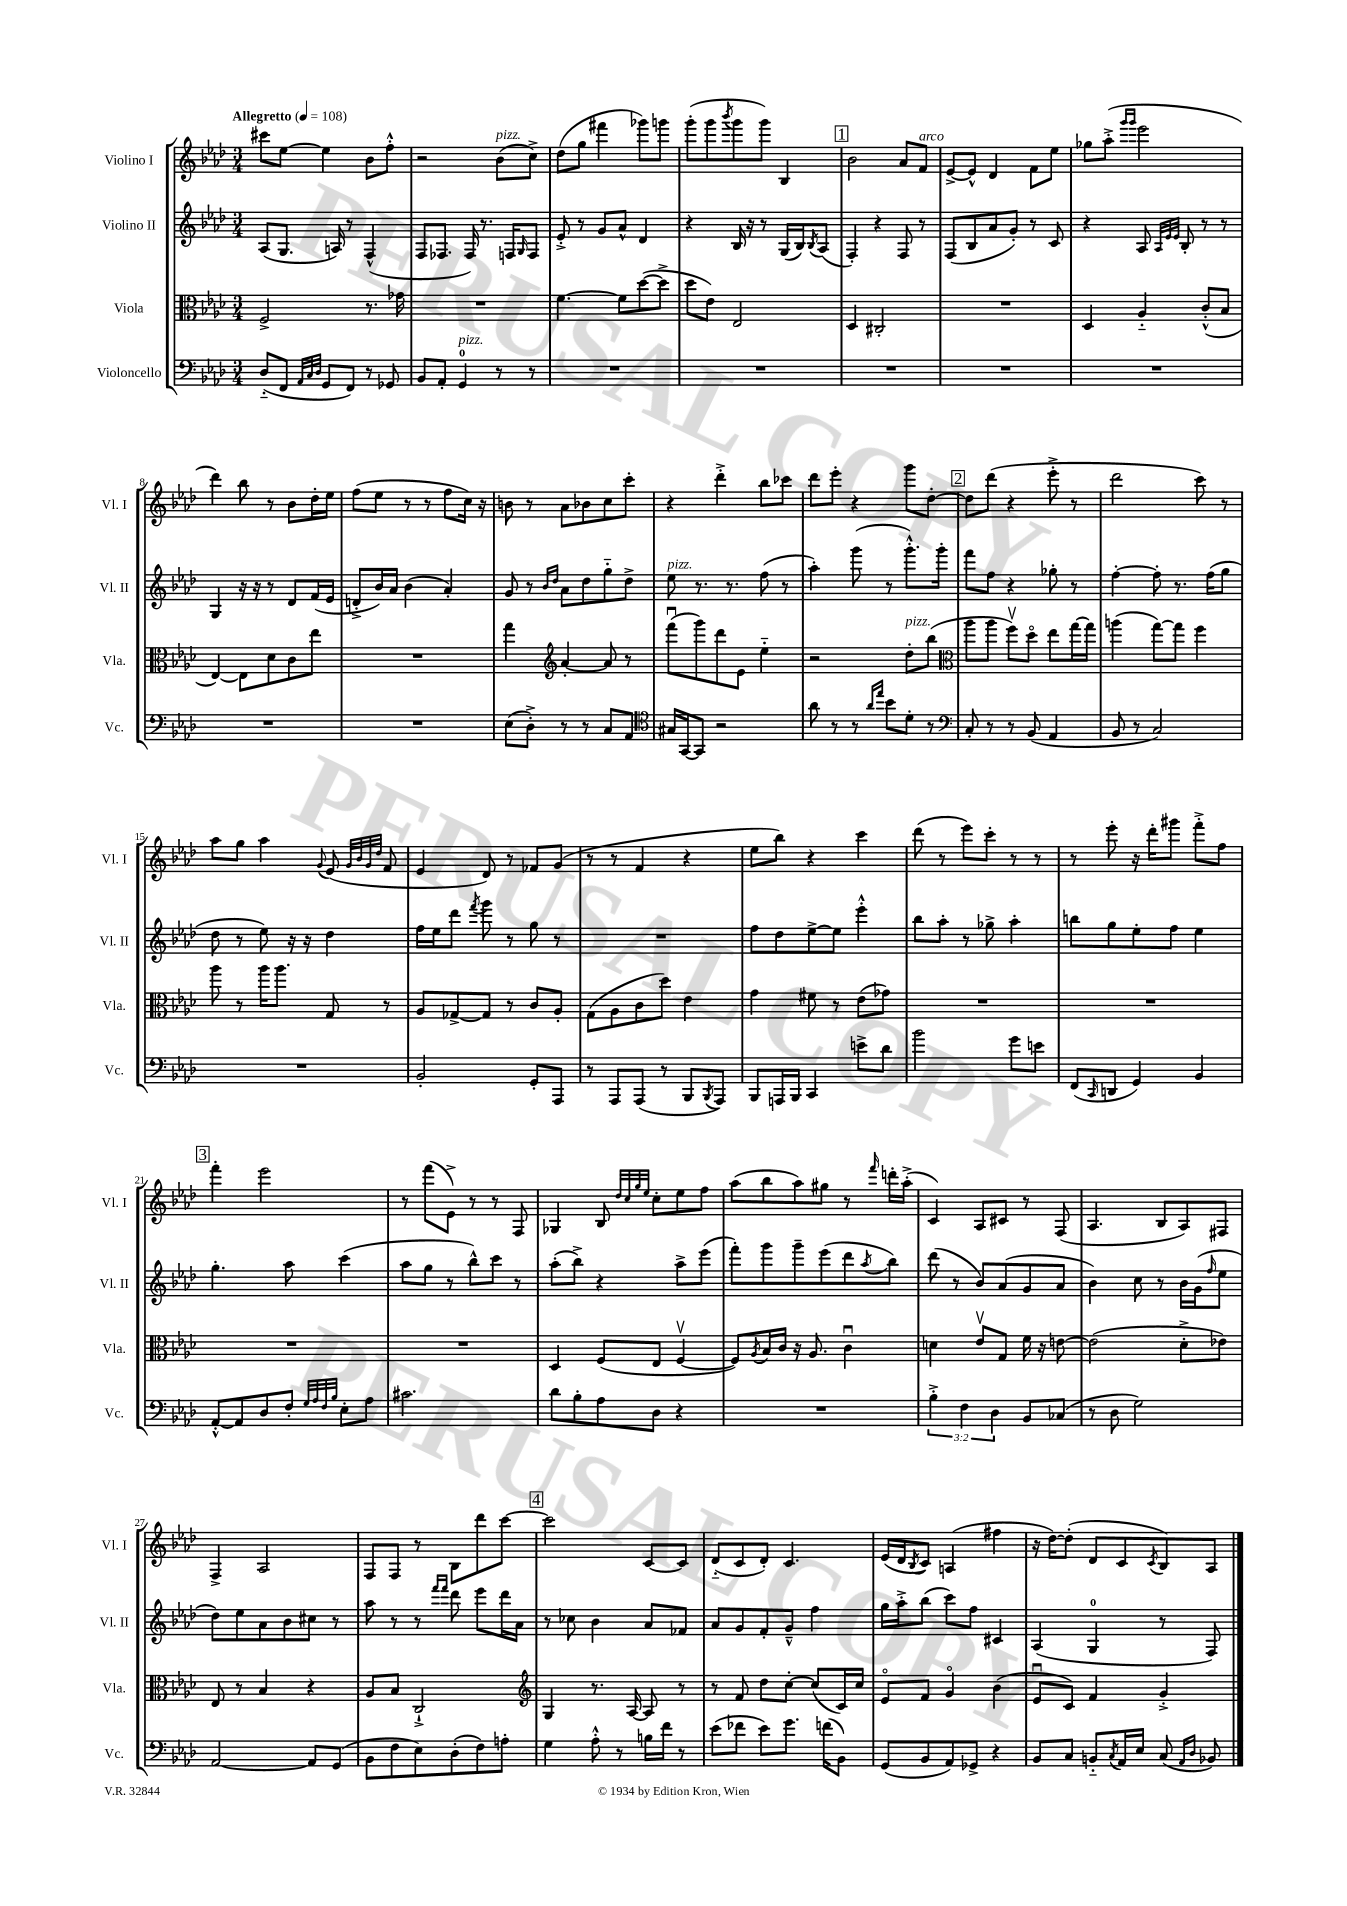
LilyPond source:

<<
\new StaffGroup <<
\new Staff = "s0" \with { instrumentName = "Violino I" shortInstrumentName = "Vl. I" } {
    \clef treble \key aes \major \numericTimeSignature \time 3/4 \tempo "Allegretto" 4 = 108
    cis'''8 ees''8~ ees''4 bes'8 f''8-.-^ |
    r2 bes'8^\markup { \italic "pizz." }( c''8->) |
    des''8( g''8 fis'''4 ges'''8) g'''8 |
    g'''8-.( g'''8 \acciaccatura { bes'''8 } g'''8 g'''8) bes4 |
    \mark \markup { \box "1" } bes'2 aes'8 f'8^\markup { \italic "arco" } |
    ees'8~-> ees'8-^ des'4 f'8 ees''8 |
    ges''8 aes''8-.->( \grace { g'''16 g'''16 } ees'''2 |
    des'''4) bes''8 r8 bes'8 des''16-. ees''16 |
    f''8( ees''8 r8 r8 f''8 c''16) r16 |
    b'8 r8 aes'8 bes'8 c''8 c'''8-. |
    r4 des'''4-.-> bes''8 ces'''8 |
    des'''8 ees'''8-. r4 g'''8 des''8~-. |
    \mark \markup { \box "2" } des''8 des'''8( r4 ees'''8-.-> r8 |
    des'''2 c'''8) r8 |
    aes''8 g''8 aes''4 \appoggiatura { g'8 } ees'8( \grace { g'32 bes'32 g'32 des''32 } f'8 |
    ees'4 des'8) r8 fes'8 g'8( |
    r8 r8 f'4 r4 |
    ees''8 bes''8) r4 c'''4 |
    des'''8( r8 ees'''8) c'''8-. r8 r8 |
    r8 ees'''8-. r16 des'''16-. gis'''8 f'''8-.-> f''8 |
    \mark \markup { \box "3" } f'''4-. ees'''2 |
    r8 f'''8( ees'8->) r8 r8 f8 |
    ges4 bes8 \grace { des''32 c''32 g''32 ees''32 } c''8-. ees''8 f''8 |
    aes''8( bes''8 aes''8) gis''8 r8 \grace { f'''16 } d'''16-. aes''16-.->( |
    c'4) aes8 cis'8 r8 f8( |
    aes4. bes8 aes8) fis8 |
    f4-> aes2 |
    f8 f8 r8 bes8 des'''8 c'''8~ |
    \mark \markup { \box "4" } c'''2 c'8~ c'8 |
    des'8-_( c'8 des'8-.) c'4. |
    ees'16( des'16 \acciaccatura { bes8 } c'8) a4( fis''4 |
    r16 des''16~) des''8-.( des'8 c'8 \acciaccatura { c'8 } bes8) aes8 \bar "|." |
}
\new Staff = "s1" \with { instrumentName = "Violino II" shortInstrumentName = "Vl. II" } {
    \clef treble \key aes \major \numericTimeSignature \time 3/4
    aes8( g8. a16) r8 f4-^( |
    f8 fes8. fes16) r8. f16 \grace { g16 } f8 |
    ees'8-.-> r8 g'8 aes'8-^ des'4 |
    r4 bes16 r16 r8 g16( bes16) \acciaccatura { bes8 } aes8( |
    \mark \markup { \box "1" } f4-.) r4 f8 r8 |
    f8( bes8 aes'8 g'8-.) r8 c'8 |
    r4 aes8 \grace { aes32 ees'32 ees'32 } bes8-. r8 r8 |
    g4 r16 r16 r8 des'8 f'16( ees'16 |
    d'8-.-> bes'16) aes'16 bes'4( aes'4-.) |
    g'8 r8 \grace { bes'16 des''16 } aes'8 des''8 g''8-_ des''8-> |
    ees''8^\markup { \italic "pizz." } r8. r8. f''8( r8 |
    aes''4-.) g'''8( r8 g'''8.-.-^) g'''16-. |
    \mark \markup { \box "2" } f'''8 f''8 r4 ges''8-. r8 |
    f''4~-. f''8-. r8. f''16( g''8 |
    des''8 r8 ees''8) r16 r16 des''4 |
    f''16 ees''16 des'''8 \acciaccatura { f'''8 } g'''8 r8 g''8 r8 |
    R2. |
    f''8 des''8 ees''8~-> ees''8 ees'''4-.-^ |
    bes''8 aes''8-. r8 ges''8-> aes''4-. |
    b''8 g''8 ees''8-. f''8 ees''4 |
    \mark \markup { \box "3" } g''4.-. aes''8 c'''4( |
    aes''8 g''8 r8 bes''8-^) c'''8 r8 |
    aes''8-.( bes''8->) r4 aes''8-> ees'''8( |
    f'''8-.) g'''8 g'''8-- ees'''8( des'''8 \acciaccatura { aes''8 } bes''8) |
    des'''8( r8 bes'8) aes'8( g'8 aes'8 |
    bes'4) c''8 r8 bes'16 g'16( \grace { f''16 } ees''8 |
    des''8) ees''8 aes'8 bes'8 cis''8 r8 |
    aes''8 r8 r8 \grace { f'''16 f'''16 } des'''8 ees'''8 des'''16 aes'16 |
    \mark \markup { \box "4" } r8 ces''8 bes'4 aes'8 fes'8 |
    aes'8 g'8 f'8-. g'8---^ f''4 |
    g''16 aes''16-.-> bes''8( c'''8) f''8 cis'4 |
    aes4( g4-0 r8 f8) \bar "|." |
}
\new Staff = "s2" \with { instrumentName = "Viola" shortInstrumentName = "Vla." } {
    \clef alto \key aes \major \numericTimeSignature \time 3/4
    f2-> r8. ges'16 |
    R2. |
    f'4.~ f'8 des''8~( des''8-> |
    des''8 ees'8) ees2 |
    \mark \markup { \box "1" } des4 cis2-. |
    R2. |
    des4 aes4-_ c'8-.-^( bes8 |
    ees4~) ees8 des'8 c'8 ees''8 |
    R2. |
    g''4 \clef treble aes'4~-. aes'8 r8 |
    f'''8\downbow( g'''8) des'''8 ees'8 ees''4-_ |
    r2 des''8-.^\markup { \italic "pizz." } bes''8( |
    \mark \markup { \box "2" } \clef alto aes''8 aes''8 f''8\upbow) des''8\flageolet ees''8 g''16~ g''16 |
    a''4( g''8~) g''8 f''4 |
    aes''8 r8 aes''16 aes''8. g8 r8 |
    aes8 ges8~-> ges8 r8 c'8 aes8-. |
    g8( aes8 c'8 des''8) ees'4 |
    g'4 fis'8 r8 ees'8( ges'8) |
    R2. |
    R2. |
    \mark \markup { \box "3" } R2. |
    R2. |
    des4 f8( ees8 f4~\upbow |
    f8) \acciaccatura { aes8 } bes16 c'16 r16 aes8. c'4\downbow |
    d'4 ees'8\upbow g8 f'16 r16 e'8~ |
    e'2( des'8-.-> ees'8) |
    ees8 r8 bes4 r4 |
    aes8 bes8 c2-!-> |
    \mark \markup { \box "4" } \clef treble g4 r8. aes16~ aes8 r8 |
    r8 f'8 des''8 c''8~-. c''8( c'16) c''16 |
    ees'8\flageolet f'8 g'4\flageolet bes'4( |
    ees'8\downbow c'8) f'4 g'4-.-> \bar "|." |
}
\new Staff = "s3" \with { instrumentName = "Violoncello" shortInstrumentName = "Vc." } {
    \clef bass \key aes \major \numericTimeSignature \time 3/4 \override Staff.TupletNumber.text = #tuplet-number::calc-fraction-text
    des8-_( f,8 \grace { aes,32 c32 des32 } g,8 f,8) r8 ges,8 |
    bes,8 aes,8-. g,4-0^\markup { \italic "pizz." } r8 r8 |
    R2. |
    R2. |
    \mark \markup { \box "1" } R2. |
    R2. |
    R2. |
    R2. |
    R2. |
    ees8( des8-.->) r8 r8 c8 aes,8 |
    \clef tenor gis16 g,16~ g,8 r2 |
    aes'8 r8 r8 \grace { aes'16 ees''16 } bes'8 des'8-. r8 |
    \mark \markup { \box "2" } \clef bass c8-. r8 r8 bes,8( aes,4 |
    bes,8 r8 c2) |
    R2. |
    bes,2-. g,8-. aes,,8 |
    r8 aes,,8 aes,,8( r8 bes,,8 \acciaccatura { bes,,8 } aes,,8) |
    bes,,8 a,,16 bes,,16 c,4 e'8-> des'8 |
    bes'2 g'8 e'8 |
    f,8( \grace { c,16 } d,8 g,4) bes,4 |
    \mark \markup { \box "3" } aes,8~-.-^ aes,8 des8 f8-. \grace { g32 aes32 f32 bes32 } ees8-. aes8 |
    cis'2. |
    des'8 bes8-. aes8 des8 r4 |
    R2. |
    \tuplet 3/2 { bes4-.-> f4 des4 } bes,8 ces8( |
    r8 des8 g2) |
    aes,2~ aes,8 g,8( |
    bes,8 f8 ees8) des8-.( f8) a8-. |
    \mark \markup { \box "4" } g4 aes8-.-^ r8 b16 f'16 r8 |
    ees'8( fes'8 ees'8) g'8. f'16( bes,8) |
    g,8( bes,8 aes,8) ges,8-> r4 |
    bes,8 c8 b,8-_ \acciaccatura { c8 } aes,16 ees16 c8( \grace { aes,16 des16 } bes,8) \bar "|." |
}
>>
>>
